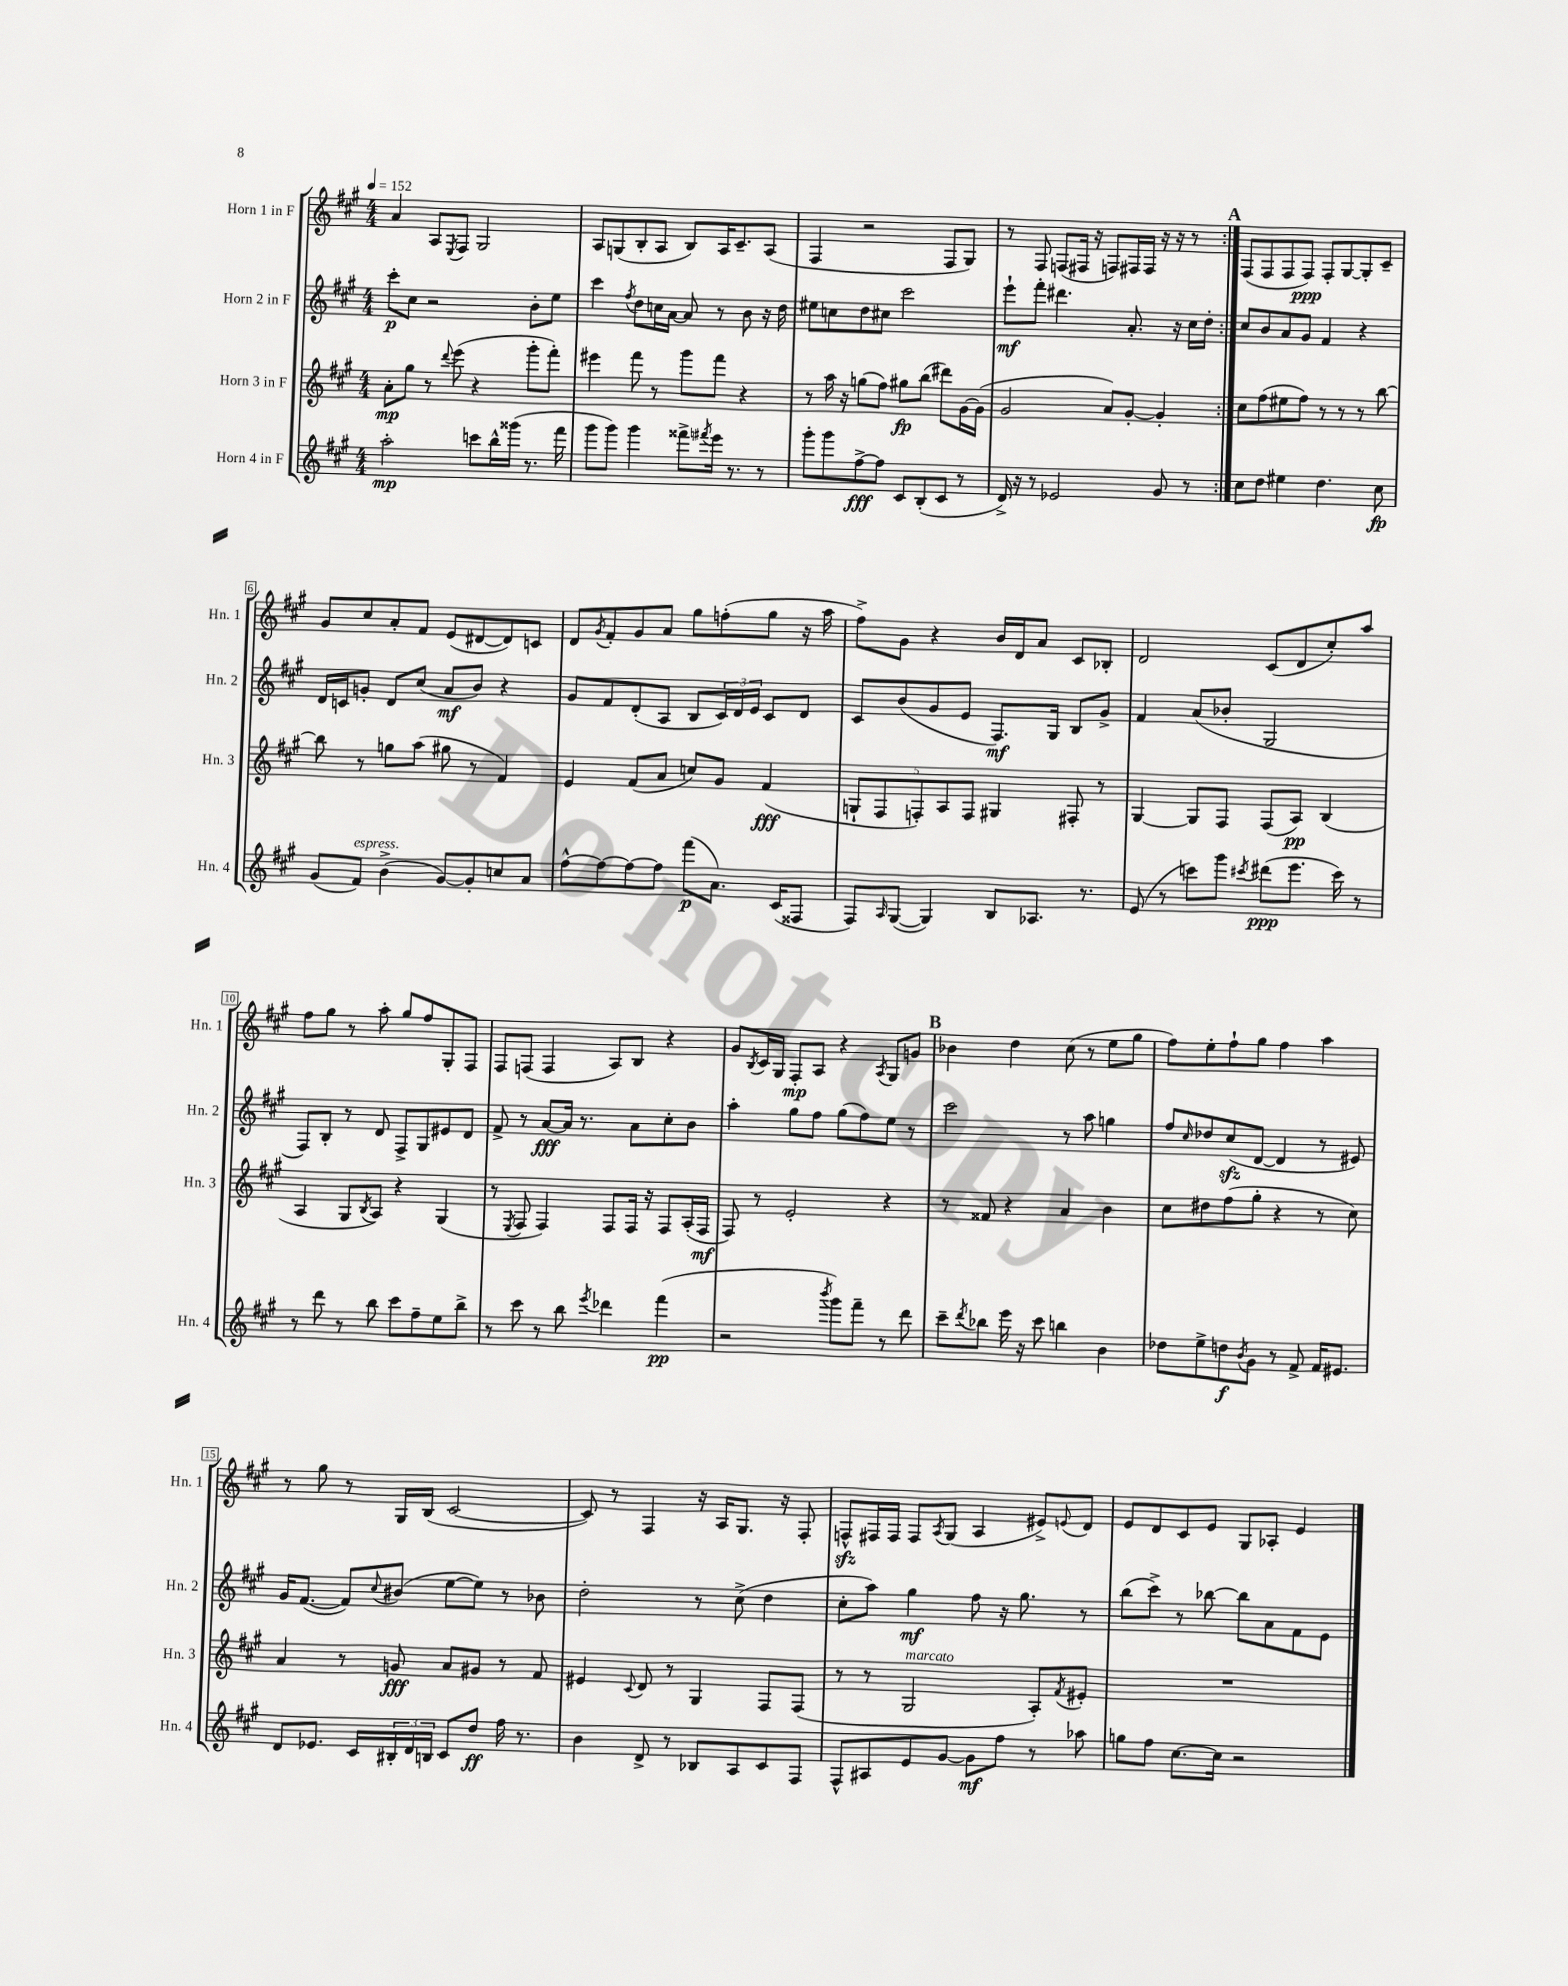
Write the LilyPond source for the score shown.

<<
\new StaffGroup <<
\new Staff = "s0" \with { instrumentName = "Horn 1 in F" shortInstrumentName = "Hn. 1" } {
    \clef treble \key a \major \numericTimeSignature \time 4/4 \tempo 4 = 152
    \repeat volta 2 { a'4 a8 \acciaccatura { e8 } fis8 gis2 |
    a8 g8( b8-. a8 b8) a16 cis'8.-- a8( |
    fis4 r2 fis8 gis8) |
    r8 fis8 f8( fis16 r16 f8) fis16 fis16 r16 r16 r8 | }
    \mark \markup { \bold "A" } fis8( fis8 fis8 fis8\ppp) fis8-. gis8~ gis8-. cis'8-- |
    gis'8 cis''8 a'8-. fis'8 e'8( dis'8~ dis'8) c'8 |
    d'8 \acciaccatura { gis'8 } fis'8-. gis'8 a'8 gis''8 f''8-.( gis''8 r16 a''16 |
    fis''8->) gis'8 r4 b'16 d'16 a'8 cis'8 bes8-. |
    d'2 cis'8( d'8 cis''8-.) a''8 |
    fis''8 gis''8 r8 a''8-. gis''8 fis''8 gis8-. fis8 |
    fis8 f8( f4 a8) b8 r4 |
    gis'8 \acciaccatura { b8 } cis'16 gis16 fis8-.\mp a8 r4 \acciaccatura { a8 } gis8 g'8 |
    \mark \markup { \bold "B" } bes'4 d''4 cis''8( r8 e''8 gis''8 |
    fis''8) e''8-. fis''8-! gis''8 fis''4 a''4 |
    r8 gis''8 r8 gis16 b16( cis'2~ |
    cis'8) r8 fis4 r16 a16 gis8. r16 fis8-. |
    f8-^\sfz fis16 fis16 fis8 \acciaccatura { a8 } gis8( a4 eis'8->) \appoggiatura { e'8 } d'8 |
    e'8 d'8 cis'8 e'8 gis8 aes8-. e'4 \bar "|." |
}
\new Staff = "s1" \with { instrumentName = "Horn 2 in F" shortInstrumentName = "Hn. 2" } {
    \clef treble \key a \major \numericTimeSignature \time 4/4
    \repeat volta 2 { cis'''8-.\p cis''8 r2 b'8-. e''8 |
    cis'''4 \acciaccatura { fis''8 } d''8 c''16 a'16~ a'8 r8 b'8 r16 d''16 |
    eis''8 c''8 d''8 cis''8 cis'''2 |
    e'''8-!\mf fis'''8-. dis'''4. a'8.-. r16 cis''16 d''16-. | }
    \mark \markup { \bold "A" } cis''8 b'8 a'8 gis'8 fis'4 r4 |
    d'16 c'16 g'8-. d'8 cis''8( a'8\mf b'8) r4 |
    gis'8 fis'8 d'8-.( a8 b8 \tuplet 3/2 { cis'16) d'16 e'16 } cis'8 d'8 |
    cis'8 b'8( gis'8 e'8 fis8.\mf) gis16 b8 gis'8-> |
    fis'4 a'8( bes'8-. gis2 |
    fis8) b8-. r8 d'8 fis8-> gis8 eis'8 d'8 |
    fis'8-> r8 a'8~\fff a'16 r8. a'8 cis''8-. b'8 |
    a''4-. gis''8 fis''8 gis''8( fis''8) e''8 r8 |
    \mark \markup { \bold "B" } cis'''2 r8 a''8 g''4 |
    fis''8 \grace { cis''16 } des''8 cis''8\sfz( d'8~ d'4 r8 eis'8) |
    gis'16 fis'8.~( fis'8) \appoggiatura { cis''8 } bis'8( e''8~ e''8) r8 bes'8 |
    d''2-. r8 cis''8->( d''4 |
    cis''8-. a''8) gis''4\mf fis''8 r16 gis''8. r8 |
    b''8( cis'''8->) r8 bes''8~ bes''8 a'8 fis'8 e'8 \bar "|." |
}
\new Staff = "s2" \with { instrumentName = "Horn 3 in F" shortInstrumentName = "Hn. 3" } {
    \clef treble \key a \major \numericTimeSignature \time 4/4
    \repeat volta 2 { a'8-.\mp gis''8 r8 \appoggiatura { d'''8 } e'''8( r4 gis'''8-. fis'''8-.) |
    eis'''4 fis'''8 r8 gis'''8 fis'''8 r4 |
    r8 a''16 r16 g''8( fis''8) gis''8\fp b''8( dis'''8) gis'16~ gis'16( |
    gis'2 a'8) gis'8~-. gis'4-. | }
    \mark \markup { \bold "A" } cis''8 fis''8( eis''8 fis''8) r8 r8 r8 b''8~ |
    b''8 r8 g''8 a''8( gis''8 r8 fis'4) |
    e'4 fis'8( a'8 c''8) gis'8 fis'4\fff( |
    \tuplet 5/4 { g8-! fis8 f8-.) a8 f8 } gis4 fis8-. r8 |
    gis4~ gis8 fis8 fis8( a8\pp) b4( |
    a4 gis8 \acciaccatura { b8 } a8) r4 gis4( |
    r8 \acciaccatura { e8 } fis8 fis4) fis8 fis16 r16 fis8 a16-.( fis16\mf |
    fis8) r8 e'2-. r4 |
    \mark \markup { \bold "B" } r8 fisis'8 r4 a'4 b'4 |
    cis''8 dis''8 fis''8( gis''8-. r4 r8 cis''8) |
    a'4 r8 g'8\fff a'8 gis'8 r8 fis'8 |
    eis'4 \appoggiatura { cis'8 } d'8 r8 gis4 fis8 fis8( |
    r8 r8 gis2^\markup { \italic "marcato" } a8-.) \acciaccatura { fis'8 } eis'8-. |
    R1 \bar "|." |
}
\new Staff = "s3" \with { instrumentName = "Horn 4 in F" shortInstrumentName = "Hn. 4" } {
    \clef treble \key a \major \numericTimeSignature \time 4/4
    \repeat volta 2 { a''2-.\mp c'''8 b''16-^ gisis'''16( r8. fis'''16 |
    gis'''8 gis'''8) gis'''4 fisis'''8-> \acciaccatura { fis'''8 } e'''16 r8. r8 |
    gis'''8-. gis'''8 fis''8~->\fff fis''8 cis'8 b8-.( cis'8 r8 |
    d'16->) r16 r8 ees'2 gis'8 r8 | }
    \mark \markup { \bold "A" } cis''8 d''8 eis''4 d''4. cis''8\fp |
    gis'8( fis'8^\markup { \italic "espress." }) b'4->( gis'8~) gis'8-. c''8 a'8 |
    fis''8~-^ fis''8~ fis''8~ fis''8 fis'''8\p( a'8.) cis'16( fisis8 |
    fis8) \grace { a16 } gis8~( gis4) b8 aes8. r8. |
    e'8( r8 c'''8) gis'''8 \acciaccatura { cis'''8 } dis'''8\ppp( e'''8. cis'''16) r8 |
    r8 d'''8 r8 b''8 cis'''8 fis''8-- e''8 b''8-> |
    r8 cis'''8 r8 b''8 \acciaccatura { e'''8 } des'''4 fis'''4\pp( |
    r2 \acciaccatura { b'''8 } gis'''8) fis'''8-- r8 d'''8 |
    \mark \markup { \bold "B" } cis'''8-- \acciaccatura { d'''8 } bes''8 e'''16 r16 cis'''8 b''4 b'4 |
    des''8 e''8-> d''8\f \acciaccatura { b'8 } gis'8 r8 fis'8-> fis'16 eis'8. |
    d'8 ees'8. cis'16 \tuplet 3/2 { bis16-. d'16 b16 } cis'8 d''8\ff fis''16 r8. |
    b'4 d'8-> r8 bes8 a8 cis'8 fis8 |
    fis8-^ ais8 e'8 gis'8~ gis'8\mf fis''8 r8 aes''8 |
    g''8 fis''8 cis''8.~ cis''16 r2 \bar "|." |
}
>>
>>
\layout { \context { \Score \override BarNumber.stencil = #(make-stencil-boxer 0.1 0.3 ly:text-interface::print) } }
